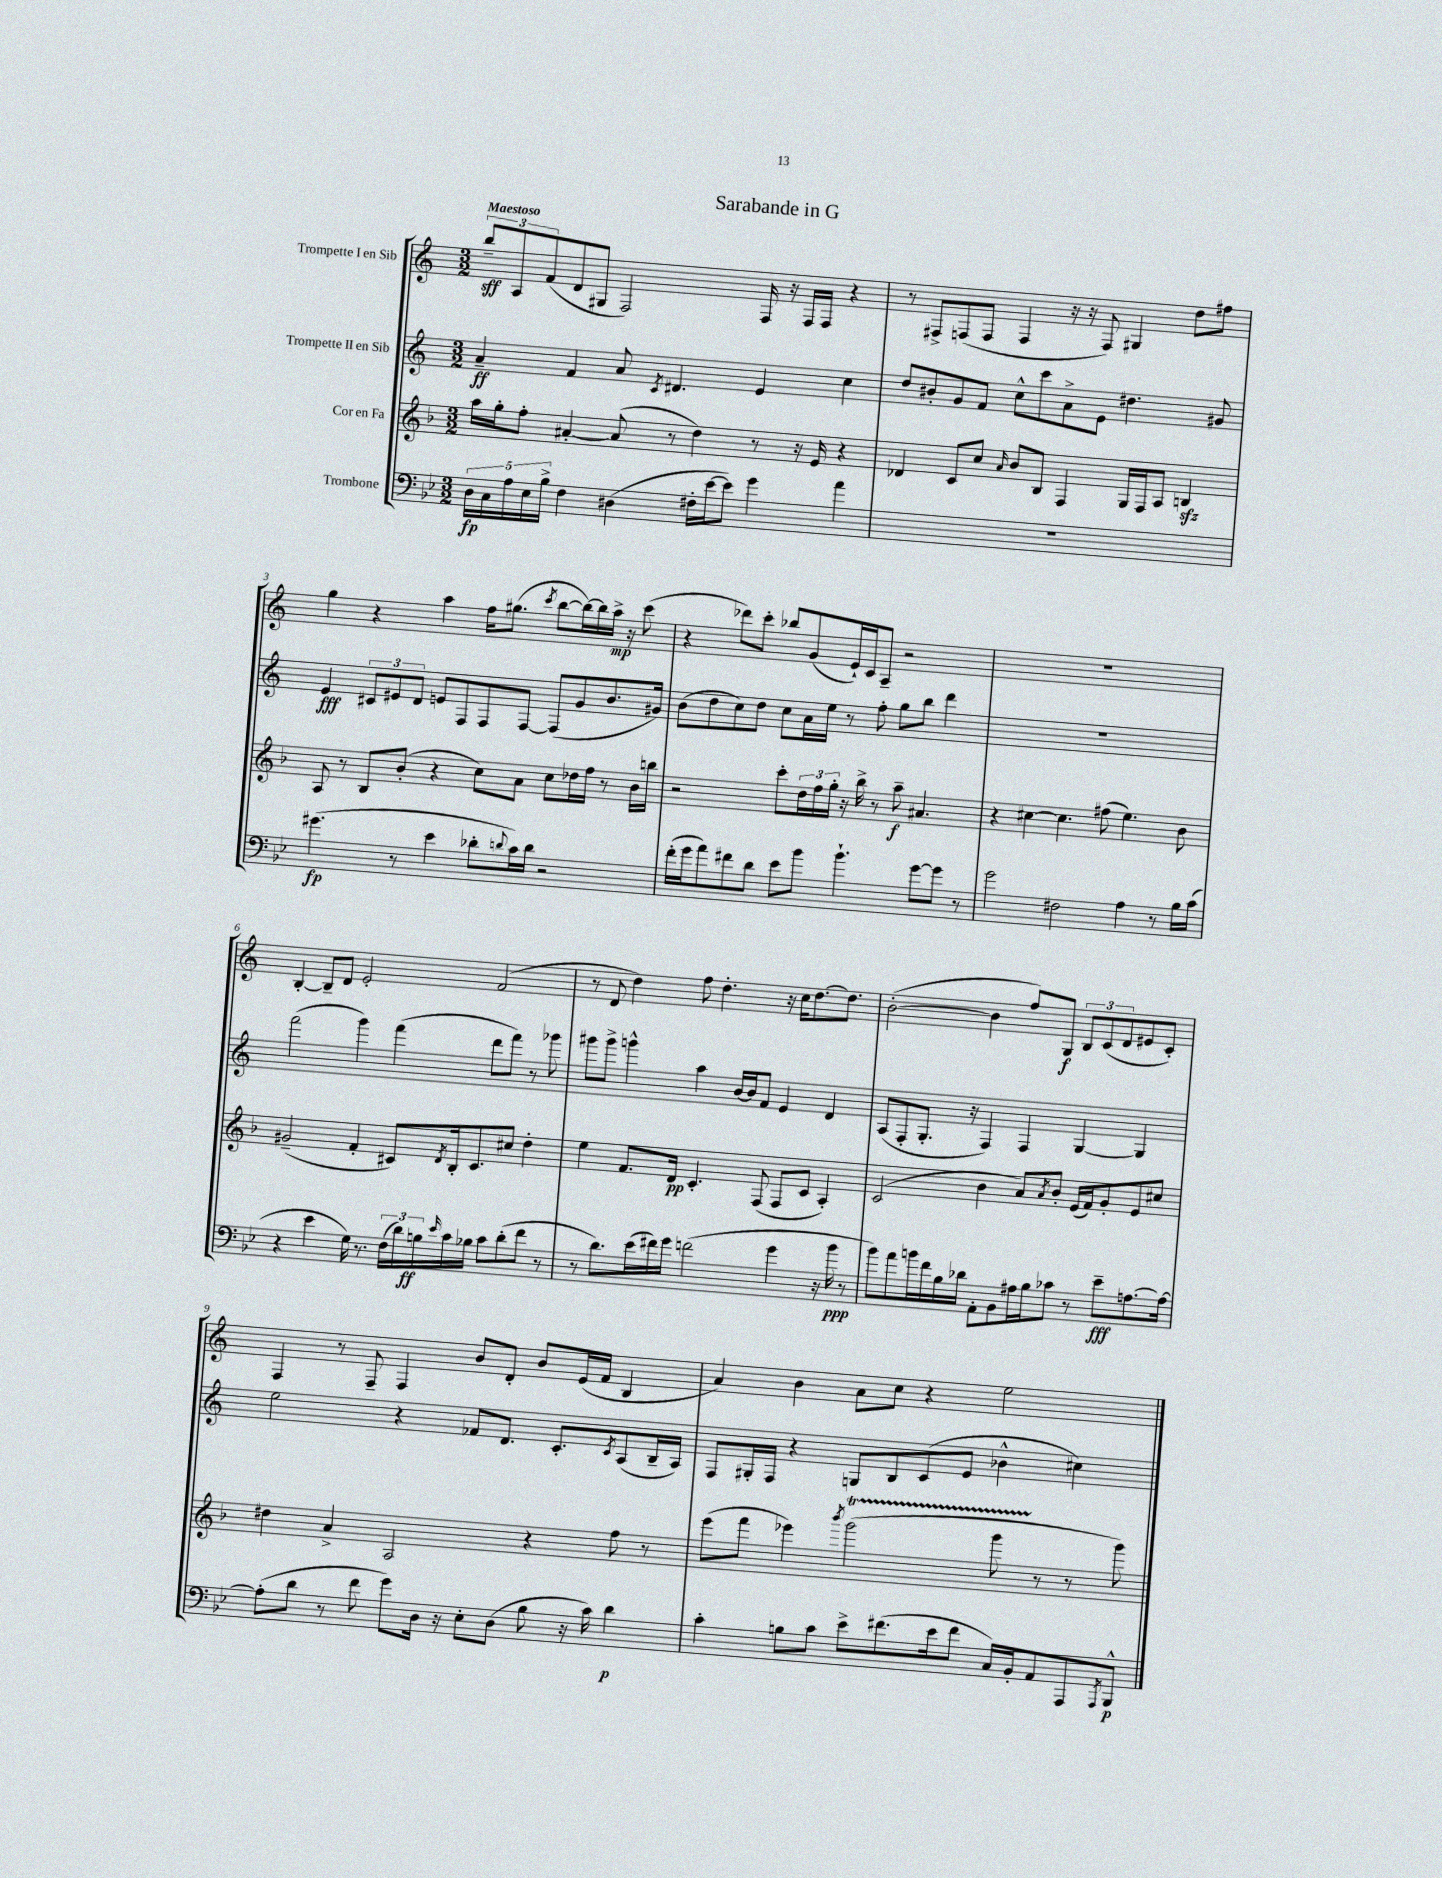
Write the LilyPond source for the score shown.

\header { title = "Sarabande in G" }
<<
\new StaffGroup <<
\new Staff = "s0" \with { instrumentName = "Trompette I en Sib" } {
    \clef treble \key c \major \numericTimeSignature \time 3/2 \tempo "Maestoso"
    \tuplet 3/2 { b''8--\sff a8 f'8( } d'8 gis8 f2) f16 r16 f16 f16 r4 |
    r8 fis8-> f8( f8 f4 r16 r16 f8) gis4 d''8 fis''8 |
    g''4 r4 a''4 f''16 gis''8.( \acciaccatura { c'''8 } b''8~ b''16~) b''16 a''16->\mp r16 c'''8( |
    r4 des'''8) c'''8-. bes''8 g'8( e'16-!) c'16 a8-- r2 |
    R1. |
    b4~-. b8-- d'8 e'2-. f'2( |
    r8 d'8 d''4) f''8 d''4.-. r16 c''16 d''8.~ d''8. |
    b'2~-.( b'4 f''8) g8\f \tuplet 3/2 { b8 c'8( d'8 } eis'8 c'8-.) |
    f4 r8 f8-- f4 b'8 d'8-. b'8 e'16( f'16 b4 |
    a'4) b'4 a'8 c''8 r4 e''2 \bar "|." |
}
\new Staff = "s1" \with { instrumentName = "Trompette II en Sib" } {
    \clef treble \key c \major \numericTimeSignature \time 3/2
    a'4--\ff f'4 a'8 \acciaccatura { c'8 } dis'4. e'4 c''4 |
    d''8 bis'8-. g'8 f'8 c''8-^ c'''8 a'8-> e'8 dis''4. gis'8 |
    e'4\fff \tuplet 3/2 { cis'8 eis'8 d'8 } e'8 f8 f8 f8~ f8( g'8 b'8. gis'16) |
    b'8( d''8 c''8) d''8 c''8 a'16 e''16 r8 f''8-. g''8 b''8 d'''4 |
    R1. |
    f'''2( g'''4) f'''4( d'''8 f'''8) r8 ges'''8 |
    gis'''8 gis'''8-> g'''4-^ a''4 b'16~ b'16 f'8 e'4 d'4 |
    a8( f8-. g8.-. r16 f4) f4 g4~ g4 |
    e''2 r4 fes'8 d'8. c'8.-. \acciaccatura { c'8 } a8( b16-- a16) |
    f8 gis16-. f16 r4 g8 b8 c'8( e'8 bes'4-^ cis''4) \bar "|." |
}
\new Staff = "s2" \with { instrumentName = "Cor en Fa" } {
    \clef treble \key f \major \numericTimeSignature \time 3/2
    a''16 g''16-. f''8-. ais'4~-. ais'8( r8 d''4) r8 r16 e'16 r4 |
    des'4 c'8 c''8 \grace { a'16 } bes'8 bes8 f4 g16 f16 a8 b4\sfz |
    a8 r8 bes8 bes'8-.( r4 c''8) a'8 c''8 des''16 f''16 r8 bes'16 b''16 |
    r2 c'''8-. \tuplet 3/2 { d''16 f''16 g''16-. } r16 bes''16-> r8 a''8--\f ais'4. |
    r4 cis''4~ cis''4. fis''8( e''4.) bes'8 |
    gis'2--( f'4-. cis'8) \acciaccatura { d'8 } bes16-. cis'8. cis''8 d''4-. |
    e''4 f'8. d'16\pp c'4.-. f8( f8 c'8 a4-.) |
    c'2( bes'4 a'8) \acciaccatura { a'8 } bes'8-. e'16( f'16) g'8-. e'8 cis''8 |
    dis''4 a'4-> a2 r4 f''8 r8 |
    e'''8( f'''8 ees'''4) \acciaccatura { bes'''8 } g'''2\startTrillSpan( g'''8 r8\stopTrillSpan r8 g'''8) \bar "|." |
}
\new Staff = "s3" \with { instrumentName = "Trombone" } {
    \clef bass \key bes \major \numericTimeSignature \time 3/2
    \tuplet 5/4 { d16\fp c16 a16 ees16 bes16-> } f4 dis4( fis16-. ees'16~ ees'8) g'4 a'4 |
    R1. |
    gis'4.\fp( r8 ees'4 des'8-. \appoggiatura { d'8 } c'16) d'16 r2 |
    f'16-.( g'16 a'8) fis'8 d'8 ees'8 bes'8 bes'4.-! g'8~ g'8 r8 |
    g'2 fis2 a4 r8 bes16 c'16( |
    r4 ees'4 g16) r8. \tuplet 3/2 { f16( d'16) b16\ff } \grace { ees'16 } c'16 bes16 c'8 d'8-.( f'8 r8 |
    r8 d'8.) ees'16( fis'16) g'16 f'2( g'4 r16 bes'16\ppp r8 |
    bes'8) a'8 b'16 f'16 bes16 des'16 a,8-. bes,8 ais16 bes16 ces'8 r8 ees'8--\fff a8.~ a16~ |
    a8-.( d'8 r8 f'8 g'8) d16 r16 ees8-. d8( bes8 r16 c'16) d'4\p |
    c'4-. b8 c'8 ees'8-> fis'8.( ees'16 fis'8 c16) bes,16-. a,8 a,,8 \acciaccatura { a,,8 } bes,,8-^\p \bar "|." |
}
>>
>>
